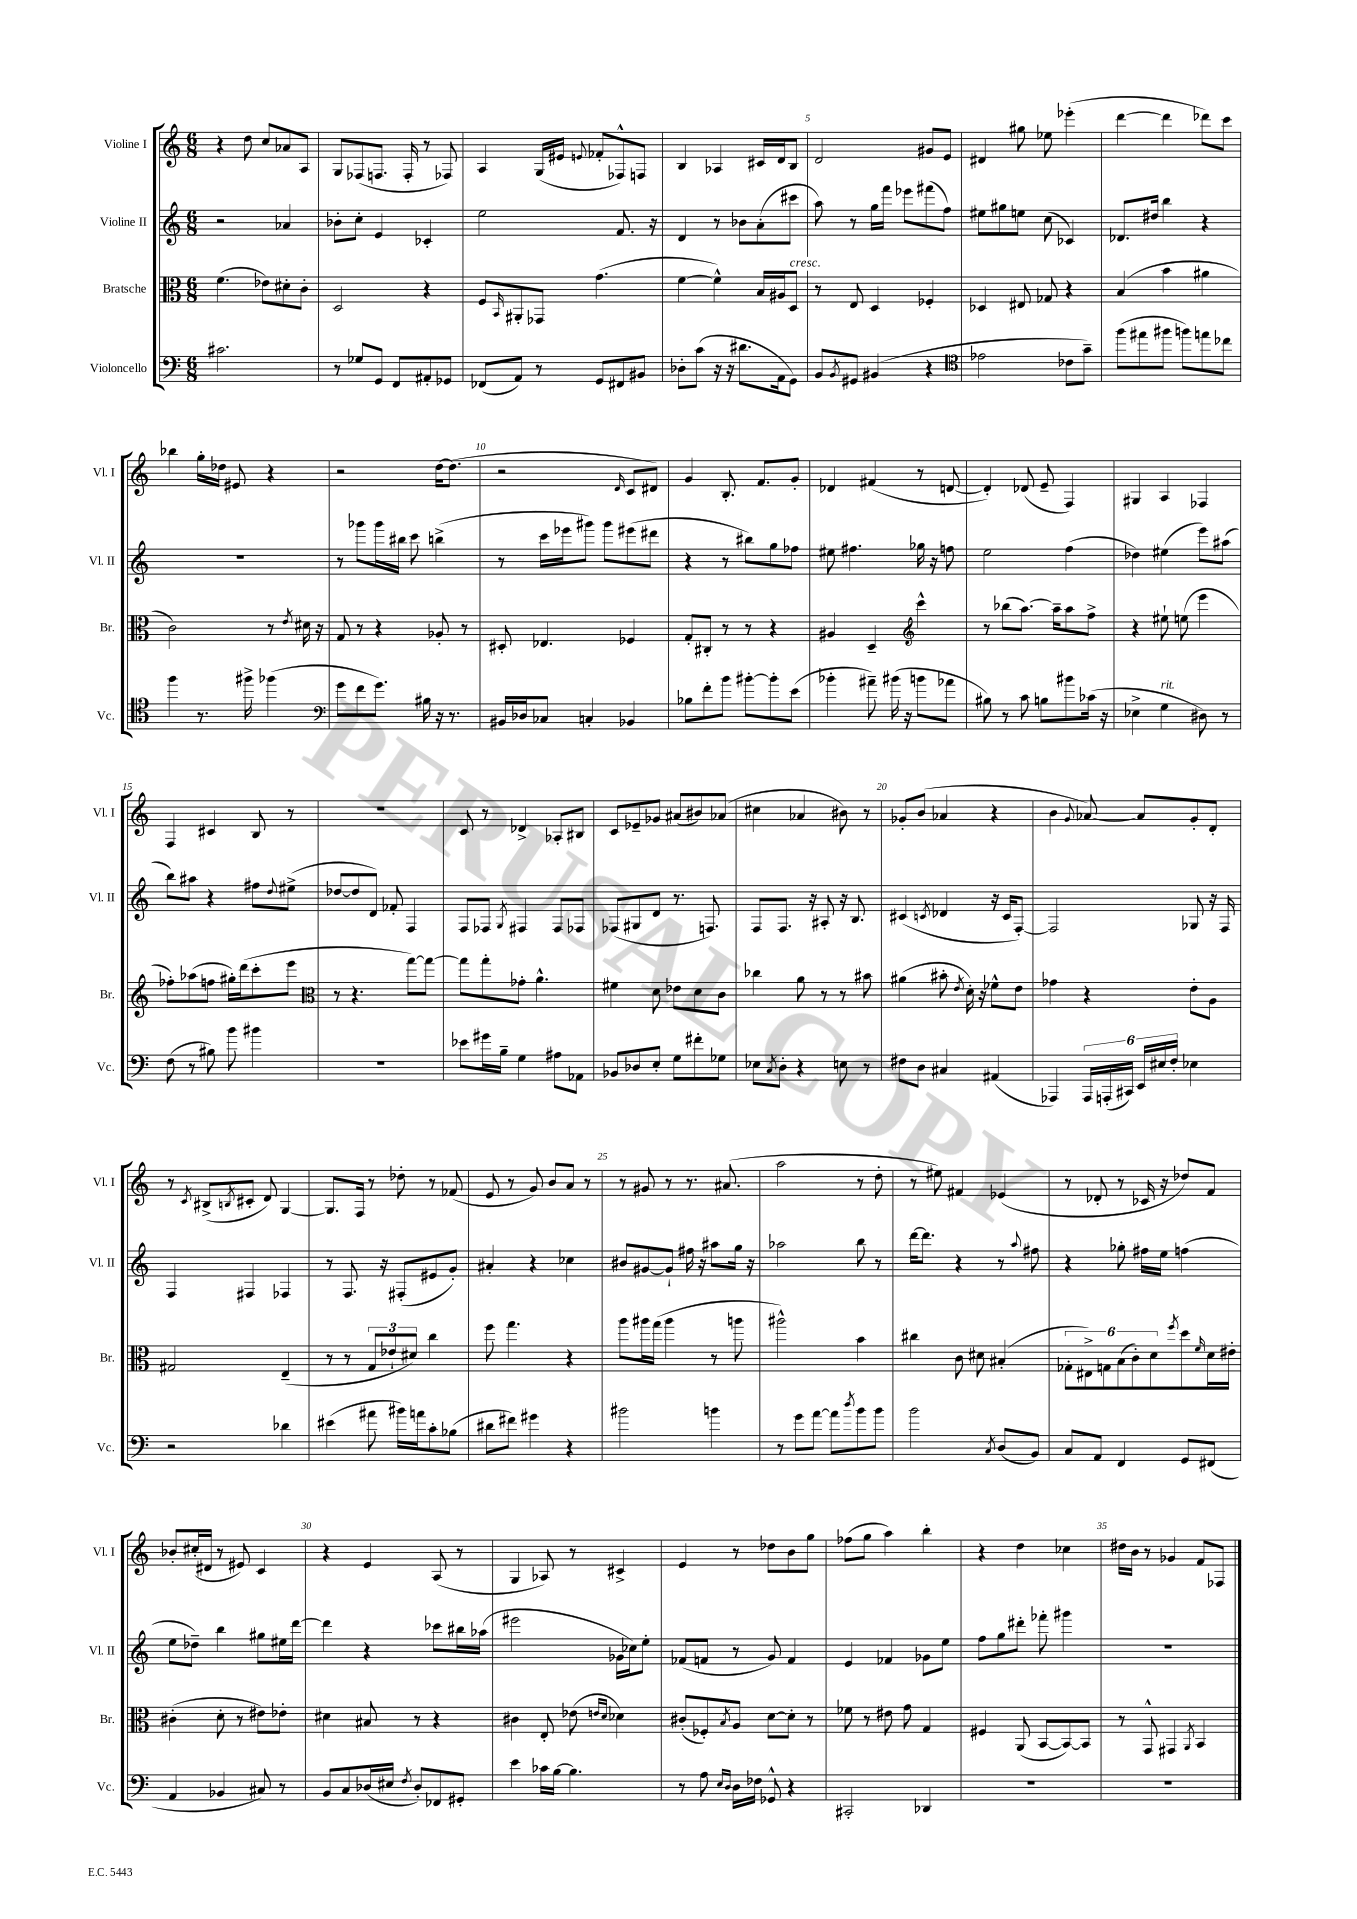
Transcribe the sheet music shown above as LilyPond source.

<<
\new StaffGroup <<
\new Staff = "s0" \with { instrumentName = "Violine I" shortInstrumentName = "Vl. I" } {
    \clef treble \key c \major \numericTimeSignature \time 6/8
    r4 d''8 c''8 aes'8 a8 |
    g8 fes8( f8. f16-. r8 fes8) |
    a4 g16( eis'16 \appoggiatura { e'8 } fes'8-. fes8-^) f8 |
    b4 aes4 cis'16 d'16 b8 |
    d'2 gis'8 e'8 |
    dis'4 gis''8 ees''8 ees'''4-.( |
    d'''4~ d'''4 des'''8) c'''8 |
    bes''4 g''16-. des''16 eis'8 r4 |
    r2 d''16~ d''8.( |
    r2 \grace { d'16 } c'8 dis'8) |
    g'4 b8.-. f'8. g'8-. |
    des'4 fis'4( r8 d'8~ |
    d'4-.) des'8( e'8-- f4) |
    gis4 a4 fes4 |
    f4 cis'4 b8 r8 |
    R2. |
    c'8 r8 des'4-> aes8-. bis8 |
    c'8 ees'8-- ges'8 ais'8( bis'8) aes'8( |
    cis''4 aes'4 bis'8) r8 |
    ges'8-. b'8( aes'4 r4 |
    b'4 \appoggiatura { g'8 } aes'8~) aes'8 g'8-. d'8-. |
    r8 \acciaccatura { c'8 } bis8->( \acciaccatura { b8 } cis'8-. d'8) g4~ |
    g8. f16 r8 des''8-. r8 fes'8( |
    e'8 r8 g'8) b'8 a'8 r8 |
    r8 gis'8 r8 r8. ais'8.( |
    a''2 r8 d''8-. |
    r8 eis''8) fis'4 ees'4( |
    r8 des'8-. r8 ces'16 r16 des''8) f'8 |
    bes'8-. cis''16-.( dis'16 r8 eis'8) c'4 |
    r4 e'4 a8( r8 |
    g4 aes8) r8 cis'4-> |
    e'4 r8 des''8 b'8 g''8 |
    fes''8( g''8 a''4) b''4-. |
    r4 d''4 ces''4 |
    dis''16 b'16 r8 ges'4 f'8 fes8 \bar "|." |
}
\new Staff = "s1" \with { instrumentName = "Violine II" shortInstrumentName = "Vl. II" } {
    \clef treble \key c \major \numericTimeSignature \time 6/8
    r2 aes'4 |
    bes'8-. c''8-. e'4 ces'4-. |
    e''2 f'8. r16 |
    d'4 r8 bes'8 a'8-.( cis'''8 |
    a''8) r8 g''16 f'''16 ees'''8 fis'''8( f''8) |
    eis''8 gis''8 e''8 c''8( ces'4) |
    des'8. dis''16 b''4 r4 |
    R2. |
    r8 ges'''8 ges'''16 bis''16 c'''8 b''4->( |
    r8 c'''16 ees'''16 gis'''8) gis'''8 eis'''8( dis'''8 |
    r4 r8 bis''8) g''8 fes''8 |
    eis''8 fis''4. ges''16 r16 f''8 |
    e''2 f''4( |
    des''4) eis''4( e'''8) ais''8( |
    b''8) ais''8 r4 fis''8 \appoggiatura { d''8 } eis''8->( |
    des''8~ des''8 d'8) fes'8-. f4 |
    f8 fes8 \acciaccatura { g8 } fis4 fis8 fes8 |
    fes8( gis8 d'8 r8. f8.) |
    f8 f8. r16 ais8-. r16 b8. |
    cis'4( \acciaccatura { c'8 } des'4 r16 c'16 f8~-.) |
    f2 ges8 r16 f16 |
    f4 fis4 fes4 |
    r8 f8. r16 fis8-.( eis'8 g'8-.) |
    ais'4-. r4 ces''4 |
    bis'8 gis'8~ gis'8-! fis''16 r16 ais''8 g''16 r16 |
    aes''2 b''8 r8 |
    d'''16~ d'''8. r4 r8 \appoggiatura { a''8 } fis''8 |
    r4 ges''8-. fis''16 e''16 f''4( |
    e''8 des''8--) b''4 gis''8 eis''16 d'''16~ |
    d'''4 r4 ces'''8 bis''16 aes''16( |
    eis'''2 ges'16 ces''16) e''8-. |
    fes'8( f'8 r8 g'8) f'4 |
    e'4 fes'4 ges'8 e''8 |
    f''8 g''8 dis'''8-. fes'''8-. gis'''4 |
    R2. \bar "|." |
}
\new Staff = "s2" \with { instrumentName = "Bratsche" shortInstrumentName = "Br." } {
    \clef alto \key c \major \numericTimeSignature \time 6/8
    f'4.( ees'8) dis'8-. c'8-. |
    d2 r4 |
    f8 \grace { b,16 } ais,8-. ges,8 g'4.( |
    f'4~ f'4-^) b16 ais16 d8^\markup { \italic "cresc." } |
    r8 e8 d4 fes4-. |
    des4 eis8 ges8 r4 |
    b4( b'4 ais'4 |
    c'2) r8 \acciaccatura { e'8 } dis'16 r16 |
    g8 r8 r4 aes8-. r8 |
    dis8-. ees4. fes4 |
    g8-. cis8-. r8 r8 r4 |
    ais4 d4-- \clef treble c'''4-^ |
    r8 bes''8( a''8.~) a''16-- a''8 f''8-> |
    r4 eis''8-! e''8( e'''4 |
    fes''8-.) aes''8( f''8 gis''16-.) d'''16( c'''8-. e'''8 |
    \clef alto r8 r4. g''8~) g''8~ |
    g''8 g''8-. ges'8-. a'4.-^ |
    fis'4 d'8 ees'8 d'8 c'8 |
    ces''4 a'8 r8 r8 bis'8 |
    ais'4( bis'8-. \acciaccatura { e'8 } d'16-.) r16 fes'8-^ e'8 |
    ges'4 r4 e'8-. a8 |
    gis2 e4--( |
    r8 r8 \tuplet 3/2 { g8 ees'8-! dis'8) } c''4 |
    f''8 g''4. r4 |
    a''8 ais''16 g''16( ais''4 r8 a''8 |
    ais''2-^) b'4 |
    cis''4 c'8 dis'8 bis4-.( |
    \tuplet 6/4 { ges8-. eis8->) g8 b8( c'8-.) d'8 } \acciaccatura { f''8 } d''8 \grace { f'16 } d'16 eis'16-. |
    cis'4-.( d'8-. r8 eis'8) ees'8-. |
    dis'4 bis8 r8 r4 |
    cis'4 e8-. ees'8( \grace { e'16 d'16 } des'4) |
    cis'8-.( fes8-.) \acciaccatura { b8 } a8 d'8~ d'8-. r8 |
    fes'8 r8 eis'8 g'8 g4 |
    fis4 a,8( b,8~ b,8~) b,8 |
    r8 g,8-^ gis,4 \acciaccatura { a,8 } b,4 \bar "|." |
}
\new Staff = "s3" \with { instrumentName = "Violoncello" shortInstrumentName = "Vc." } {
    \clef bass \key c \major \numericTimeSignature \time 6/8
    cis'2. |
    r8 ges8 g,8 f,8 ais,8-. ges,8 |
    fes,8( a,8) r8 g,8 fis,8 bis,8 |
    des8-. c'8( r16 r16 dis'8. a,16 g,8) |
    b,8 \acciaccatura { b,8 } gis,8 bis,4( r4 |
    \clef tenor ees'2 ces'8 g'8--) |
    f''8( eis''8 fis''8 f''8) e''8 ces''8 |
    f''4 r8. fis''16-> fes''4( |
    \clef bass g'8 f'8 g'8.) bis16 r16 r8. |
    bis,16 des16 ces8 c4-. bes,4 |
    bes8 f'8-. b'8 bis'8~-. bis'8-. e'8( |
    bes'4-. ais'8--) bis'16( r16 b'8 aes'8 |
    bis8) r8 c'8 b8 bis'8 ces'16( r16 |
    ees4-> g4^\markup { \italic "rit." } dis8) r8 |
    f8( r8 bis8) b'8 bis'4 |
    R2. |
    ees'8 gis'16 b16-- g4 ais8 aes,8 |
    bes,8 des8 e8-. g8 fis'8-. ges8 |
    ees8 \acciaccatura { c8 } d8-. r4 e8 r8 |
    fis8 d8 cis4 ais,4( |
    aes,,4) \tuplet 6/4 { aes,,16 a,,16-.( cis,16) e,16 eis16 f16-. } ees4 |
    r2 des'4 |
    eis'4( ais'8 bis'16) a'16 c'8-. bes8( |
    dis'8 fis'8) gis'4 r4 |
    bis'2 b'4 |
    r8 g'8 a'8~ a'8 \acciaccatura { d''8 } b'8 b'8 |
    b'2 \acciaccatura { c8 } d8( b,8) |
    c8 a,8 f,4 g,8 fis,8( |
    a,4 bes,4 cis8) r8 |
    b,8 c8 des16( eis16 \acciaccatura { f8 } des8-.) fes,8 gis,8-. |
    e'4 ces'16 b16~ b4. |
    r8 a8 \grace { e16 d16 } d16 fes16 ges,8-^ r4 |
    cis,2-. des,4 |
    R2. |
    R2. \bar "|." |
}
>>
>>
\layout { \context { \Score \override BarNumber.break-visibility = ##(#f #t #t) barNumberVisibility = #(every-nth-bar-number-visible 5) } }
